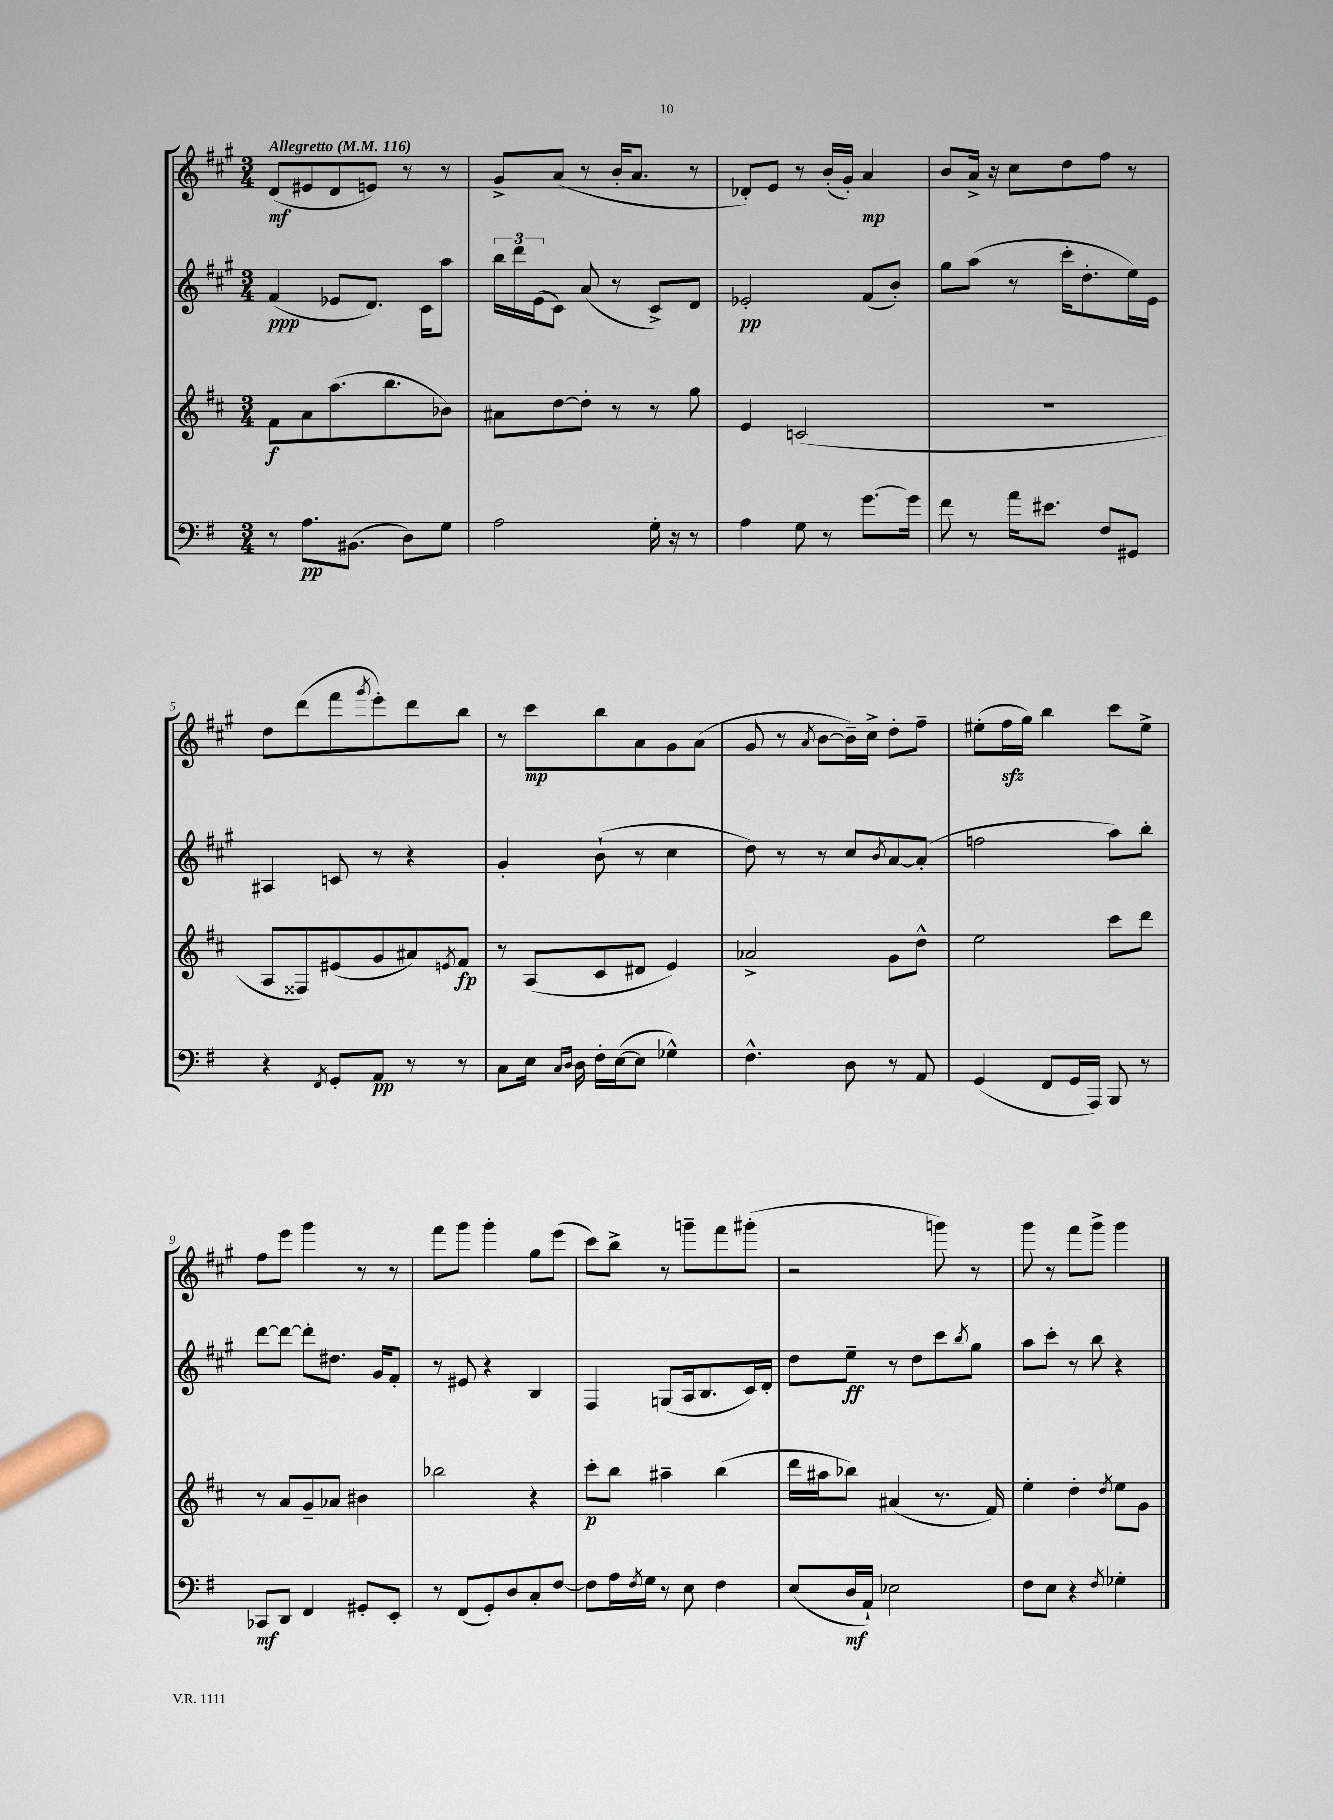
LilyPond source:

<<
\new StaffGroup <<
\new Staff = "s0" {
    \clef treble \key a \major \numericTimeSignature \time 3/4 \tempo "Allegretto" 4 = 116
    d'8\mf( eis'8 d'8 e'8) r8 r8 |
    gis'8-> a'8( r8 b'16-. a'8. r8 |
    des'8-.) e'8 r8 b'16-.( gis'16-.) a'4\mp |
    b'8 a'16-> r16 cis''8 d''8 fis''8 r8 |
    d''8 d'''8( fis'''8 \acciaccatura { gis'''8 } e'''8-.) d'''8 b''8 |
    r8 cis'''8\mp b''8 a'8 gis'8 a'8( |
    gis'8 r8 \acciaccatura { a'8 } b'8~ b'16--) cis''16-> d''8-. fis''8-- |
    eis''8-.( fis''16\sfz gis''16) b''4 cis'''8 eis''8-> |
    fis''8 e'''8 gis'''4 r8 r8 |
    fis'''8 gis'''8 gis'''4-. gis''8 e'''8( |
    cis'''8) b''8-> r8 g'''8-- fis'''8 gis'''8-.( |
    r2 g'''8) r8 |
    gis'''8 r8 fis'''8 gis'''8-> gis'''4 \bar "|." |
}
\new Staff = "s1" {
    \clef treble \key a \major \numericTimeSignature \time 3/4
    fis'4\ppp( ees'8 d'8.) cis'16 a''8 |
    \tuplet 3/2 { b''16 d'''16 e'16( } cis'8) a'8( r8 cis'8->) d'8 |
    ees'2-.\pp fis'8( b'8-.) |
    gis''8 a''8( r8 cis'''16-. d''8.-. e''16) e'16 |
    ais4 c'8 r8 r4 |
    gis'4-. b'8-!( r8 cis''4 |
    d''8) r8 r8 cis''8 \acciaccatura { b'8 } a'8~ a'8-.( |
    f''2 a''8) b''8-. |
    d'''8~ d'''8~ d'''8-. dis''8. gis'16 fis'8-. |
    r8 eis'8 r4 b4 |
    fis4 g8( a16 b8. cis'16) d'16-. |
    d''8 e''8--\ff r8 d''8 cis'''8 \acciaccatura { b''8 } gis''8 |
    a''8 cis'''8-. r8 b''8 r4 \bar "|." |
}
\new Staff = "s2" {
    \clef treble \key d \major \numericTimeSignature \time 3/4
    fis'8\f a'8 a''8.( b''8. bes'8) |
    ais'8 d''8~ d''8-. r8 r8 g''8 |
    e'4 c'2( |
    R2. |
    a8 fisis8) eis'8( g'8 ais'8) \acciaccatura { e'8 } fis'8\fp |
    r8 a8( cis'8 dis'8 e'4) |
    aes'2-> g'8 d''8-^ |
    e''2 cis'''8 d'''8 |
    r8 a'8 g'8-- aes'8 bis'4 |
    bes''2 r4 |
    cis'''8-.\p b''8 ais''4-- b''4( |
    d'''16 ais''16 bes''8) ais'4( r8. fis'16) |
    e''4-. d''4-. \acciaccatura { d''8 } e''8 g'8 \bar "|." |
}
\new Staff = "s3" {
    \clef bass \key g \major \numericTimeSignature \time 3/4
    r8 a8.\pp bis,8.( d8) g8 |
    a2 g16-. r16 r8 |
    a4 g8 r8 g'8.~ g'16 |
    fis'8 r8 a'16 eis'8. fis8 gis,8 |
    r4 \acciaccatura { fis,8 } g,8-. a,8\pp r8 r8 |
    c8 e16 \grace { c16 d16 } d16 fis16-. e16~( e8 ges4-^) |
    fis4.-^ d8 r8 a,8 |
    g,4( fis,8 g,16 a,,16) b,,8 r8 |
    ces,8\mf d,8 fis,4 gis,8-. e,8-. |
    r8 fis,8( g,8-.) d8 c8-. fis8~ |
    fis8 a16 \acciaccatura { fis8 } g16 r8 e8 fis4 |
    e8( d16\mf a,16-!) ees2 |
    fis8 e8 r4 \acciaccatura { fis8 } ges4-. \bar "|." |
}
>>
>>
